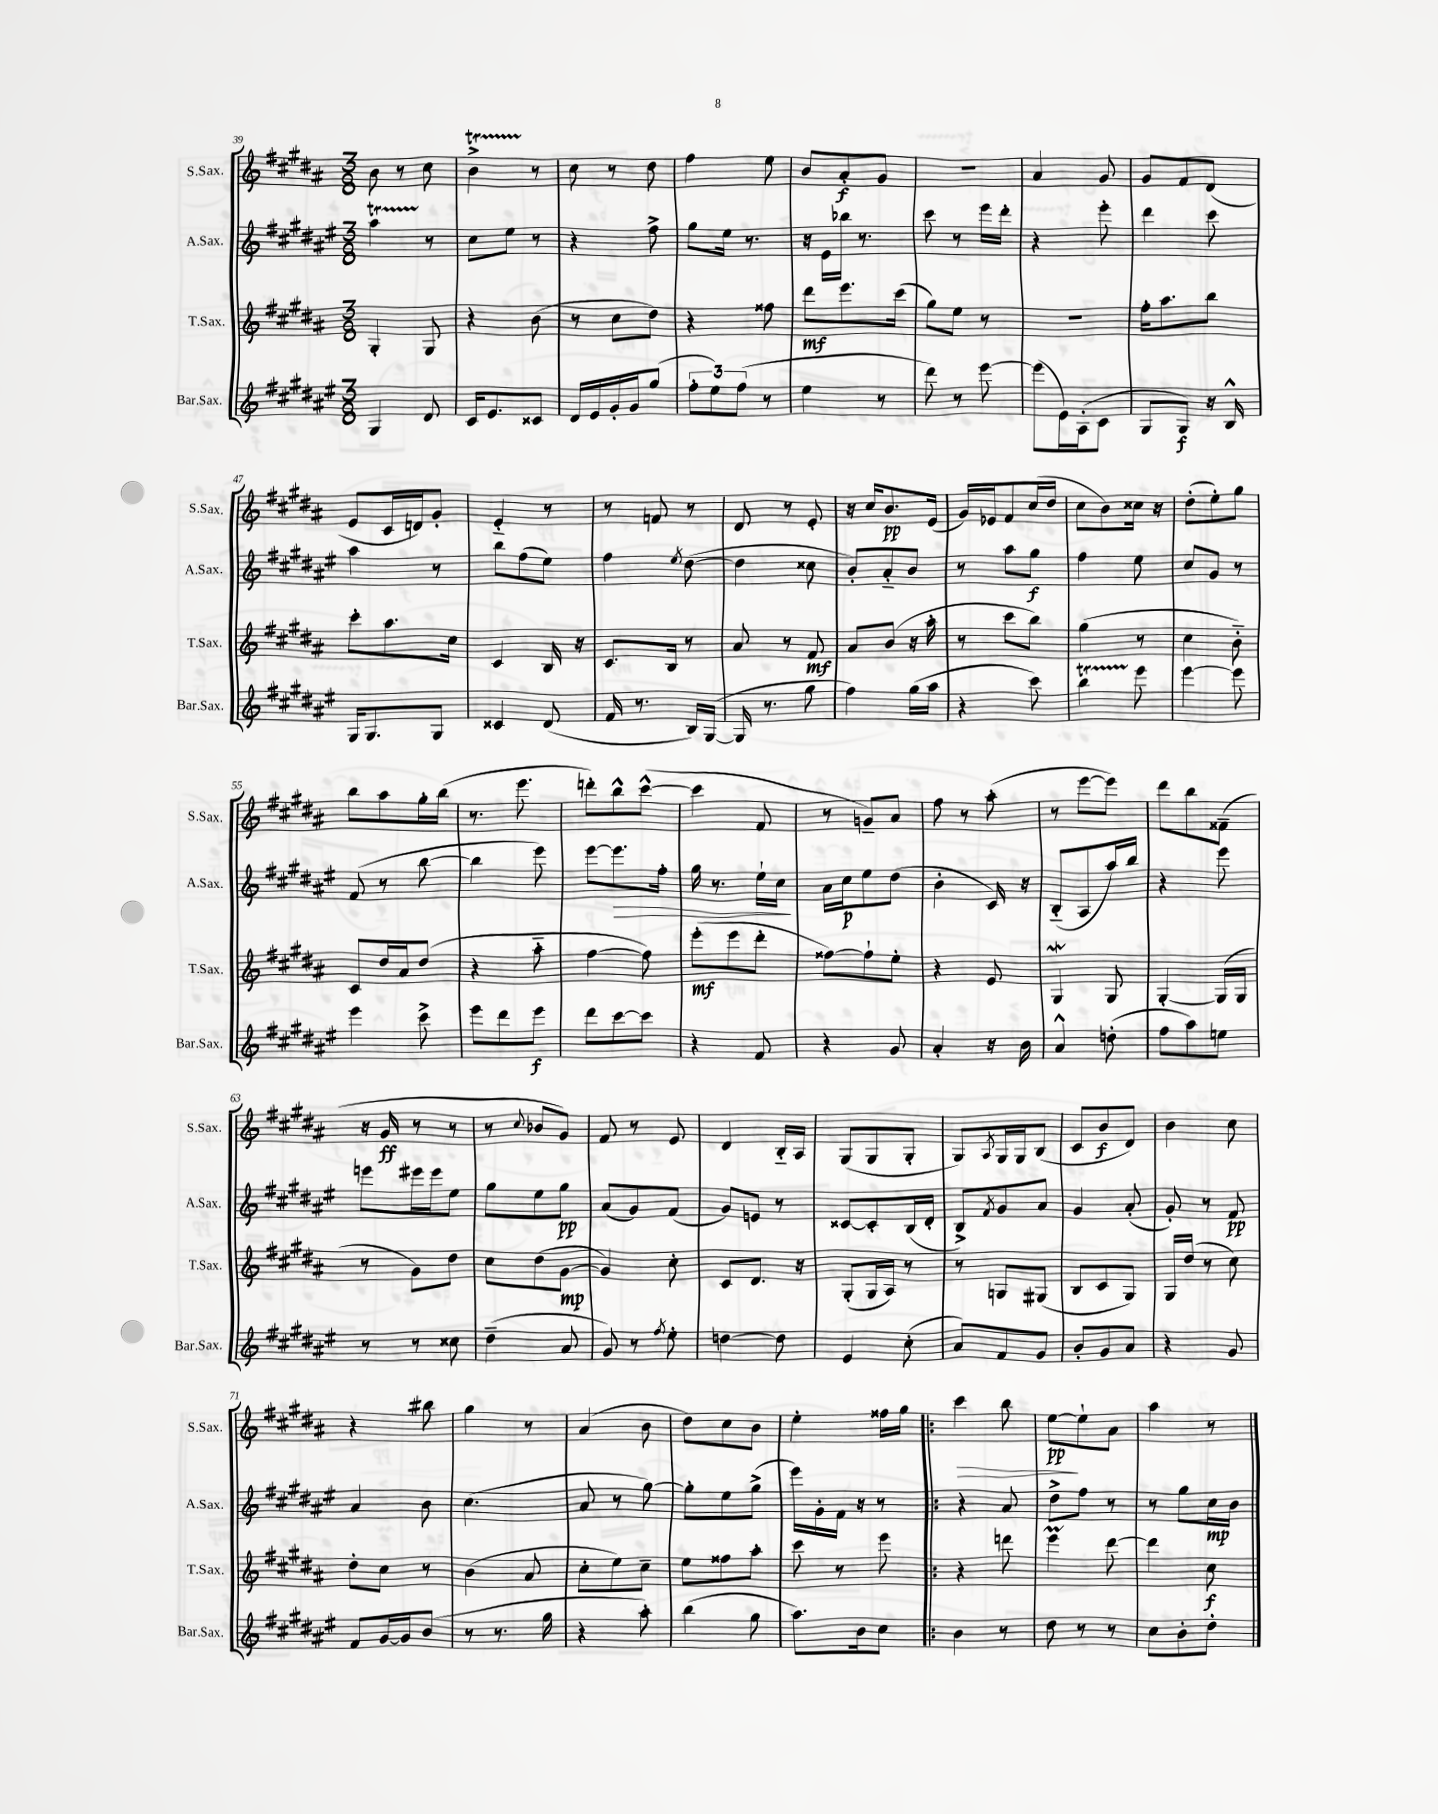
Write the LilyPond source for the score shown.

<<
\new StaffGroup <<
\new Staff = "s0" \with { instrumentName = "S.Sax." shortInstrumentName = "S.Sax." } {
    \clef treble \key b \major \numericTimeSignature \time 3/8
    b'8 r8 cis''8 |
    b'4->\startTrillSpan r8\stopTrillSpan |
    cis''8 r8 dis''8 |
    fis''4 e''8 |
    b'8 ais'8-.\f gis'8 |
    R4. |
    ais'4 gis'8 |
    gis'8 fis'8 dis'8( |
    e'8 cis'16 d'16) gis'8-. |
    e'4-_ r8 |
    r8 f'8 r8 |
    dis'8 r8 e'8-. |
    r16 cis''16 b'8.\pp e'16( |
    gis'16) ees'16 fis'8 cis''16( dis''16 |
    cis''8 b'8) cisis''16 r16 |
    dis''8-.( e''8-.) gis''8 |
    b''8 ais''8 gis''16-. b''16( |
    r8. e'''8. |
    d'''8-.) b''8-^ cis'''8~-^( |
    cis'''4 fis'8 |
    r8 g'8--) ais'8 |
    fis''8 r8 ais''8-.( |
    r8 e'''8~ e'''8) |
    dis'''8 b''8 fisis'8--( |
    r16 gis'16\ff r8 r8 |
    r8 \appoggiatura { cis''8 } bes'8 gis'8) |
    fis'8 r8 e'8 |
    dis'4 b16-_ ais16 |
    gis8( gis8 gis8-. |
    gis8) \acciaccatura { ais8 } gis16 gis16 b8( |
    cis'8 b'8\f dis'8) |
    b'4 cis''8 |
    r4 bis''8 |
    gis''4 r8 |
    ais'4( b'8 |
    dis''8) cis''8 b'8 |
    e''4-. fisis''16 gis''16 |
    \bar ".|:" cis'''4\> b''8 |
    e''8~\pp\! e''8-! ais'8 |
    ais''4 r8 \bar "|." |
}
\new Staff = "s1" \with { instrumentName = "A.Sax." shortInstrumentName = "A.Sax." } {
    \clef treble \key fis \major \numericTimeSignature \time 3/8
    ais''4\startTrillSpan r8\stopTrillSpan |
    cis''8 eis''8 r8 |
    r4 fis''8-> |
    gis''8 eis''16 r8. |
    r16 eis'16 bes''16 r8. |
    cis'''8 r8 eis'''16 dis'''16-. |
    r4 eis'''8-. |
    dis'''4 cis'''8 |
    ais''4 r8 |
    b''8 fis''8( eis''8) |
    fis''4 \acciaccatura { eis''8 } dis''8~( |
    dis''4 cisis''8 |
    b'8-.) ais'8-_ b'8 |
    r8 ais''8 gis''8\f |
    fis''4 eis''8 |
    cis''8 gis'8 r8 |
    fis'8( r8 b''8~ |
    b''4 eis'''8) |
    eis'''8~ eis'''8.\> fis''16-. |
    gis''16 r8. eis''16-! cis''16\! |
    ais'16 cis''16\p eis''8 dis''8( |
    b'4-. cis'16) r16 |
    b8-_( ais8 ais''16) b''16 |
    r4 eis'''8 |
    e'''8 eis'''16 eis'''16 eis''8 |
    gis''8 eis''8 gis''8\pp |
    ais'8( gis'8) fis'8( |
    gis'8) e'8 r8 |
    cisis'8~ cisis'8-. b16( dis'16-. |
    b8->) \acciaccatura { fis'8 } gis'8 ais'8 |
    gis'4 ais'8-.( |
    gis'8-.) r8 fis'8\pp |
    ais'4 b'8 |
    cis''4.( |
    ais'8 r8 gis''8~) |
    gis''8-. eis''8 gis''8->( |
    eis'''16) gis'16-. fis'16 r16 r8 |
    \bar ".|:" r4 ais'8 |
    dis''8-> fis''8 r8 |
    r8 gis''8 cis''16\mp b'16 \bar "|." |
}
\new Staff = "s2" \with { instrumentName = "T.Sax." shortInstrumentName = "T.Sax." } {
    \clef treble \key b \major \numericTimeSignature \time 3/8
    gis4-. gis8 |
    r4 b'8( |
    r8 cis''8 dis''8) |
    r4 fisis''8 |
    dis'''8\mf e'''8. cis'''16( |
    gis''8) e''8 r8 |
    R4. |
    fis''16-. ais''8. b''8 |
    cis'''8-. ais''8. cis''16 |
    cis'4 b16 r16 |
    cis'8. b16 r8 |
    ais'8 r8 fis'8\mf |
    ais'8 b'8( r16 ais''16-. |
    r8 cis'''8 b''8) |
    gis''4( r8 |
    cis''4 b'8-_) |
    cis'8 dis''16 ais'16 dis''8( |
    r4 ais''8-_ |
    fis''4~ fis''8) |
    e'''8-.\mf( e'''8 dis'''8-. |
    fisis''8~) fisis''8-! e''8-. |
    r4 e'8 |
    gis4\mordent gis8 |
    gis4~-. gis16( gis16 |
    r8 gis'8) dis''8 |
    cis''8 dis''8( gis'8~\mp |
    gis'4) cis''8-. |
    cis'8 dis'8. r16 |
    gis8-.( gis16 ais16) r8 |
    r8 g8 gis8( |
    b8 cis'8 gis8) |
    gis16 dis''16( r8 cis''8) |
    dis''8-. cis''8 r8 |
    b'4( ais'8 |
    cis''8-. e''8) cis''8-- |
    e''8 fisis''8 ais''8-. |
    cis'''8 r8 e'''8 |
    \bar ".|:" r4 d'''8 |
    e'''4\prall dis'''8~ |
    dis'''4 cis''8\f \bar "|." |
}
\new Staff = "s3" \with { instrumentName = "Bar.Sax." shortInstrumentName = "Bar.Sax." } {
    \clef treble \key fis \major \numericTimeSignature \time 3/8
    gis4 dis'8 |
    cis'16 eis'8. cisis'8 |
    dis'16 eis'16 gis'16-. gis'16 gis''8( |
    \tuplet 3/2 { fis''8-. eis''8) fis''8( } r8 |
    eis''4 r8 |
    dis'''8) r8 eis'''8~ |
    eis'''8( eis'16) ais16-.( cis'8 |
    gis8 gis8\f) r16 b16-^ |
    gis16 gis8. gis8 |
    cisis'4 dis'8( |
    fis'16 r8. b16) gis16~( |
    gis16 r8. gis''8 |
    fis''4) gis''16( ais''16 |
    r4 cis'''8) |
    b''4\startTrillSpan eis'''8\stopTrillSpan |
    eis'''4~ eis'''8 |
    eis'''4 cis'''8-> |
    eis'''8 dis'''8 eis'''8\f |
    dis'''8 cis'''8~ cis'''8 |
    r4 fis'8 |
    r4 gis'8 |
    ais'4-. r16 b'16 |
    ais'4-^ d''8-.( |
    fis''8 ais''8) e''8 |
    r8 r8 cisis''8 |
    dis''4--( ais'8 |
    gis'8) r8 \acciaccatura { fis''8 } eis''8-. |
    d''4~ d''8 |
    eis'4 cis''8-.( |
    ais'8) fis'8 gis'8 |
    b'8-. gis'8 ais'8 |
    r4 gis'8 |
    fis'8 gis'16~ gis'16 b'8( |
    r8 r8. gis''16 |
    r4 ais''8-.) |
    b''4( gis''8 |
    ais''8.) b'16 cis''8 |
    \bar ".|:" b'4 r8 |
    dis''8 r8 r8 |
    cis''8 b'8-. dis''8-. \bar "|." |
}
>>
>>
\layout { \context { \Score currentBarNumber = #39 } }
